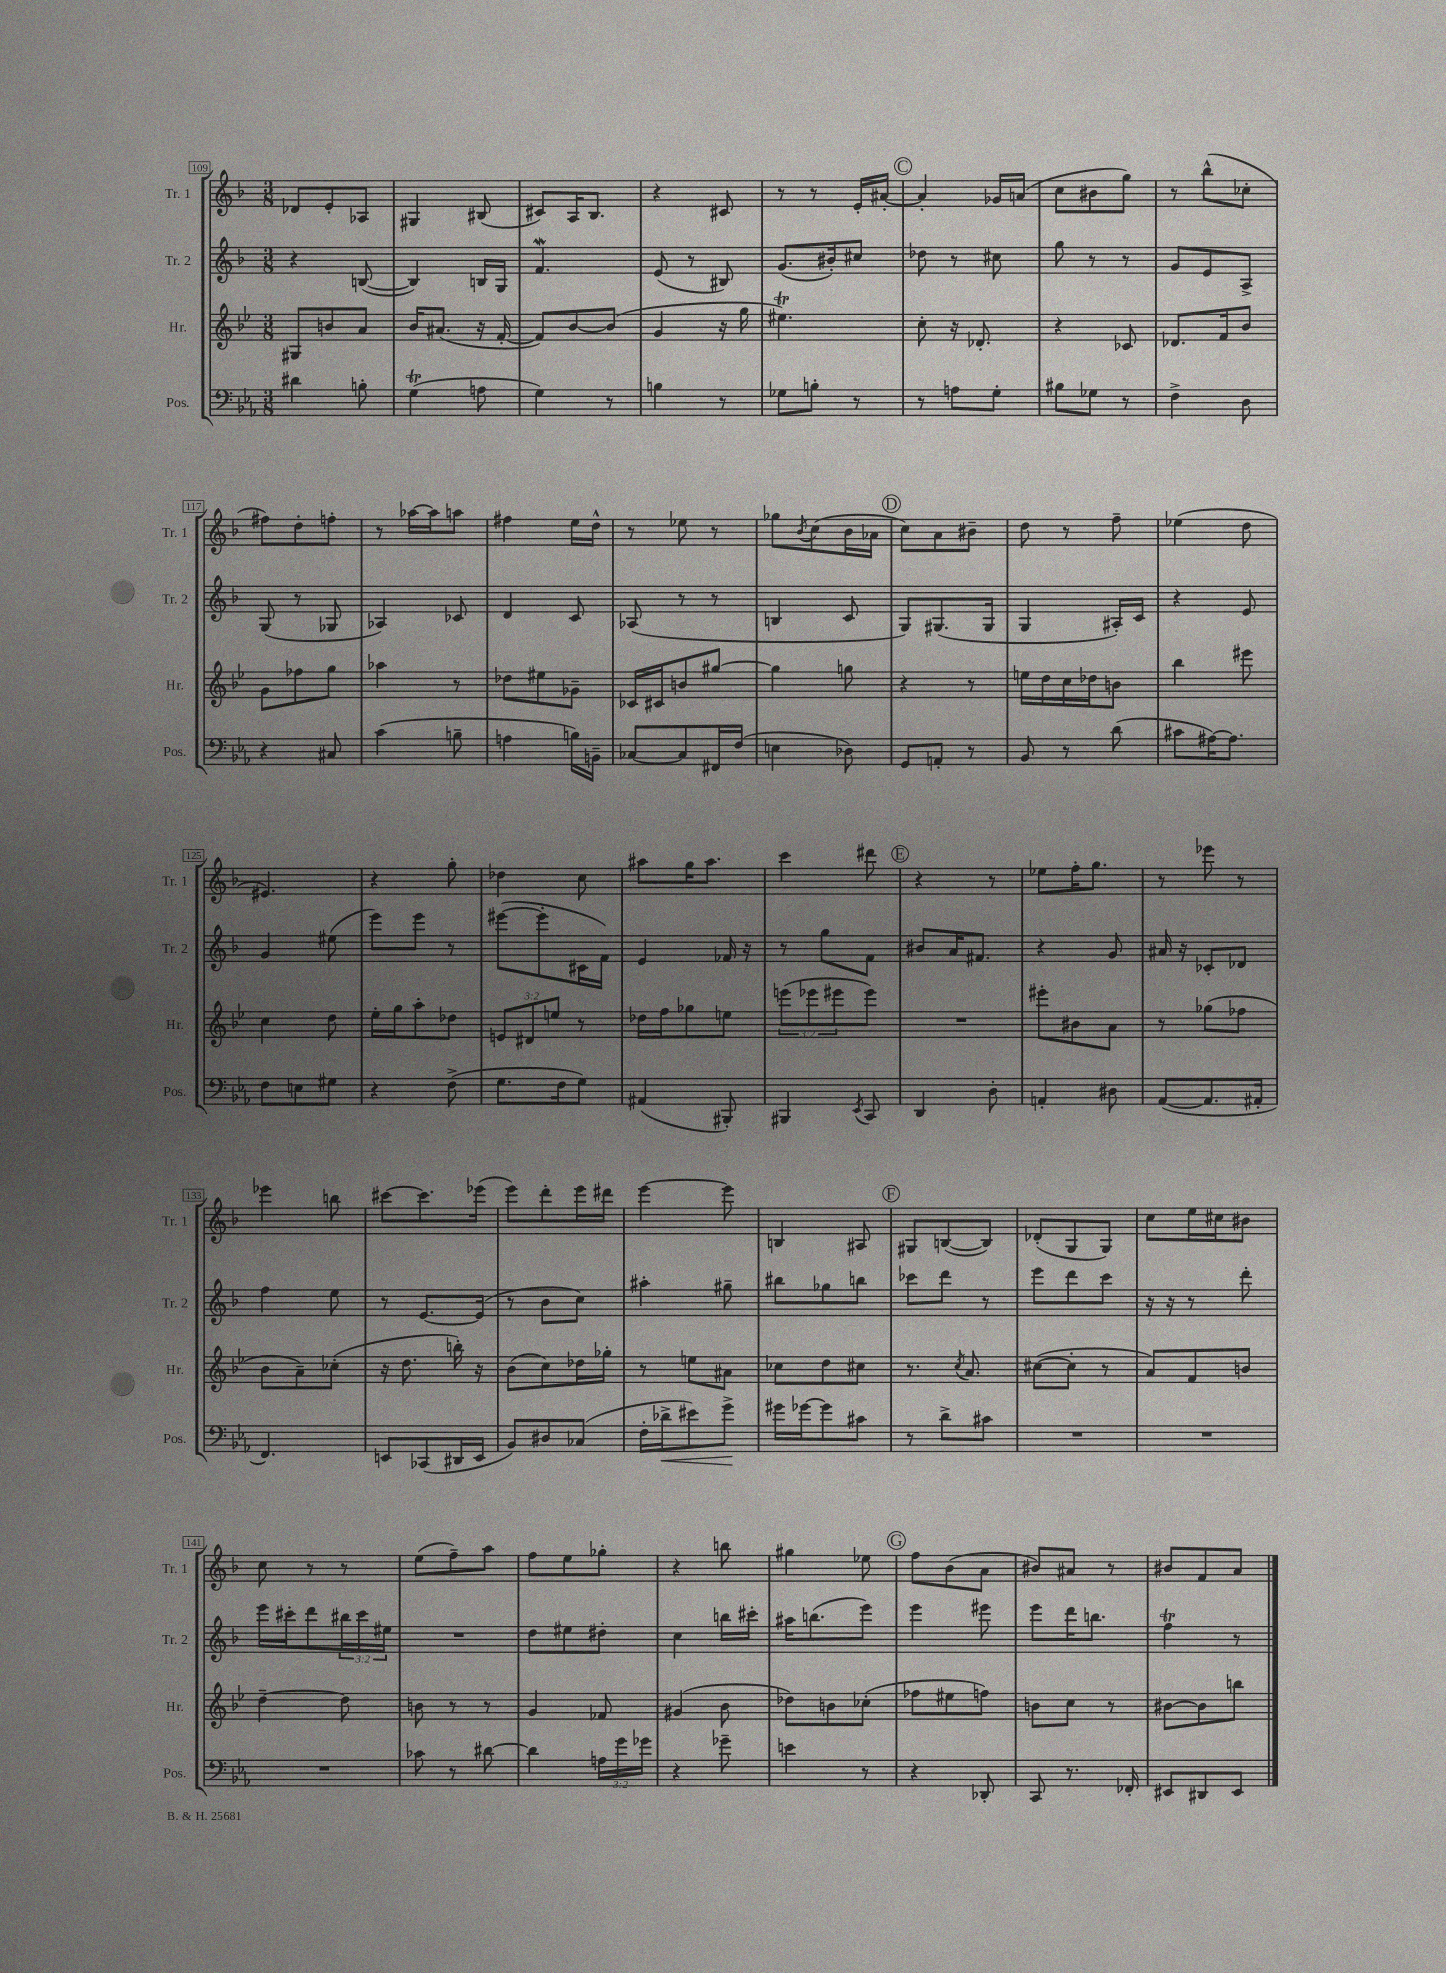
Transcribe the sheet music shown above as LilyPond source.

<<
\new StaffGroup <<
\new Staff = "s0" \with { instrumentName = "Tr. 1" shortInstrumentName = "Tr. 1" } {
    \clef treble \key f \major \numericTimeSignature \time 3/8
    des'8 e'8-. aes8 |
    gis4 bis8( |
    cis'8) a16 bes8. |
    r4 cis'8 |
    r8 r8 e'16-. ais'16~-. |
    \mark \markup { \circle "C" } ais'4-. ges'16 a'16( |
    c''8 bis'8 g''8) |
    r8 bes''8-^( ces''8-. |
    fis''8) d''8-. f''8-. |
    r8 aes''16~ aes''16 a''8 |
    fis''4 e''16 d''16-^ |
    r8 ees''8 r8 |
    ges''8 \acciaccatura { bes'8 } c''8( bes'16 aes'16 |
    \mark \markup { \circle "D" } c''8) a'8 bis'8-- |
    d''8 r8 f''8-- |
    ees''4( d''8 |
    eis'4.) |
    r4 g''8-. |
    des''4 c''8 |
    ais''8 g''16 ais''8. |
    c'''4 dis'''8 |
    \mark \markup { \circle "E" } r4 r8 |
    ees''8 f''16-. g''8. |
    r8 ees'''8 r8 |
    ees'''4 b''8 |
    cis'''8~ cis'''8. ees'''16( |
    e'''8) d'''8-. e'''16 dis'''16 |
    e'''4~ e'''8 |
    b4 ais8 |
    \mark \markup { \circle "F" } gis8 b8~( b8) |
    des'8-.( g8 g8) |
    c''8 e''16 cis''16 bis'8 |
    c''8 r8 r8 |
    e''8( f''8--) a''8 |
    f''8 e''8 ges''8-. |
    r4 b''8 |
    gis''4 ees''8 |
    \mark \markup { \circle "G" } f''8 bes'8( a'8 |
    bis'8) ais'8 r8 |
    bis'8 f'8 a'8 \bar "|." |
}
\new Staff = "s1" \with { instrumentName = "Tr. 2" shortInstrumentName = "Tr. 2" } {
    \clef treble \key f \major \numericTimeSignature \time 3/8 \override Staff.TupletNumber.text = #tuplet-number::calc-fraction-text
    r4 b8~( |
    b4) b16 g16 |
    f'4.\mordent |
    e'8( r8 bis8) |
    g'8.( bis'16-.) cis''8 |
    \mark \markup { \circle "C" } des''8 r8 cis''8 |
    g''8 r8 r8 |
    g'8 e'8 a8-> |
    g8( r8 ges8 |
    aes4) ces'8 |
    d'4 c'8 |
    aes8( r8 r8 |
    b4 c'8 |
    \mark \markup { \circle "D" } g8) gis8.( gis16 |
    g4 ais16-.) c'16 |
    r4 e'8 |
    g'4 eis''8( |
    e'''8) e'''8 r8 |
    eis'''8~( eis'''8-. cis'16 f'16) |
    e'4 fes'16 r16 |
    r8 g''8 f'8 |
    \mark \markup { \circle "E" } bis'8 a'16 fis'8. |
    r4 g'8 |
    ais'16 r16 ces'8-. des'8 |
    f''4 e''8 |
    r8 e'8.~ e'16( |
    r8 bes'8 c''8) |
    ais''4-. gis''8-- |
    bis''8 ges''8 b''8 |
    \mark \markup { \circle "F" } ces'''8 d'''8 r8 |
    e'''8 d'''8 c'''8 |
    r16 r16 r8 d'''8-. |
    e'''16 cis'''16-. d'''8 \tuplet 3/2 { bis''16 cis'''16 eis''16 } |
    R4. |
    d''8 eis''8 dis''8-. |
    c''4 b''16 cis'''16-. |
    ais''16 b''8.( e'''8) |
    \mark \markup { \circle "G" } e'''4 eis'''8 |
    e'''8 d'''16 b''8. |
    f''4\trill r8 \bar "|." |
}
\new Staff = "s2" \with { instrumentName = "Hr." shortInstrumentName = "Hr." } {
    \clef treble \key bes \major \numericTimeSignature \time 3/8 \override Staff.TupletNumber.text = #tuplet-number::calc-fraction-text
    gis8 b'8 a'8 |
    bes'16 ais'8.( r16 f'16~-. |
    f'8) bes'8~ bes'8( |
    g'4 r16 g''16 |
    eis''4.\trill) |
    \mark \markup { \circle "C" } c''8-. r16 des'8.-. |
    r4 ces'8 |
    des'8. f'16 bes'8 |
    g'8 fes''8 g''8 |
    aes''4 r8 |
    des''8 eis''8 ges'8-- |
    ces'16 cis'16 b'8 gis''8~ |
    gis''4 g''8 |
    \mark \markup { \circle "D" } r4 r8 |
    e''16 d''16 c''16 des''16 b'8 |
    bes''4 eis'''8 |
    c''4 d''8 |
    ees''16-. g''16 a''8-. des''8 |
    \tuplet 3/2 { e'8 dis'8 e''8 } r8 |
    des''16 f''16 ges''8 e''8 |
    \tuplet 3/2 { e'''8( ees'''8 eis'''8 } eis'''8) |
    \mark \markup { \circle "E" } R4. |
    eis'''8-. bis'8 a'8 |
    r8 ges''8( fes''8 |
    bes'8 a'8--) ces''8-.( |
    r16 d''8. b''16-.) r16 |
    bes'8( c''8) des''16 ges''16-. |
    r8 e''8 ais'8 |
    ces''8 d''8 cis''8 |
    \mark \markup { \circle "F" } r8. \acciaccatura { c''8 } a'8. |
    cis''8~( cis''8-. r8 |
    a'8) f'8 b'8 |
    d''4~-- d''8 |
    b'8 r8 r8 |
    g'4 fes'8 |
    gis'4( bes'8 |
    des''8) b'8 ces''8-.( |
    \mark \markup { \circle "G" } fes''8 eis''8 f''8) |
    b'8 c''8 r8 |
    bis'8~ bis'8 b''8 \bar "|." |
}
\new Staff = "s3" \with { instrumentName = "Pos." shortInstrumentName = "Pos." } {
    \clef bass \key ees \major \numericTimeSignature \time 3/8 \override Staff.TupletNumber.text = #tuplet-number::calc-fraction-text
    dis'4 b8-. |
    g4\trill( a8 |
    g4) r8 |
    b4 r8 |
    ges8 b8-. r8 |
    \mark \markup { \circle "C" } r8 a8 g8-. |
    bis8 ges8 r8 |
    f4-> d8 |
    r4 cis8 |
    c'4( b8-- |
    a4 b16) b,16-- |
    ces8~ ces8 fis,16 f16( |
    e4 des8) |
    \mark \markup { \circle "D" } g,8 a,8-. r8 |
    bes,8 r8 d'8( |
    cis'8 ais16~) ais8. |
    f8 e8 gis8 |
    r4 f8->( |
    g8. f16 g8) |
    ais,4( bis,,8-.) |
    bis,,4 \acciaccatura { ees,8 } c,8 |
    \mark \markup { \circle "E" } d,4 d8-. |
    a,4-. dis8 |
    aes,8~( aes,8. ais,16-. |
    f,4.) |
    e,8 ces,8( dis,16 e,16 |
    bes,8) dis8 ces8( |
    f16-. des'16->\< eis'8) g'8->\! |
    gis'16 ges'16~ ges'8 cis'8 |
    \mark \markup { \circle "F" } r8 d'8-> cis'8 |
    R4. |
    R4. |
    R4. |
    ces'8 r8 dis'8~ |
    dis'4 \tuplet 3/2 { a16 g'16 ges'16 } |
    r4 ges'8-- |
    e'4 r8 |
    \mark \markup { \circle "G" } r4 des,8-. |
    c,8 r8. fes,16-. |
    eis,8 dis,8 eis,8 \bar "|." |
}
>>
>>
\layout { \context { \Score currentBarNumber = #109 \override BarNumber.stencil = #(make-stencil-boxer 0.1 0.3 ly:text-interface::print) } }
